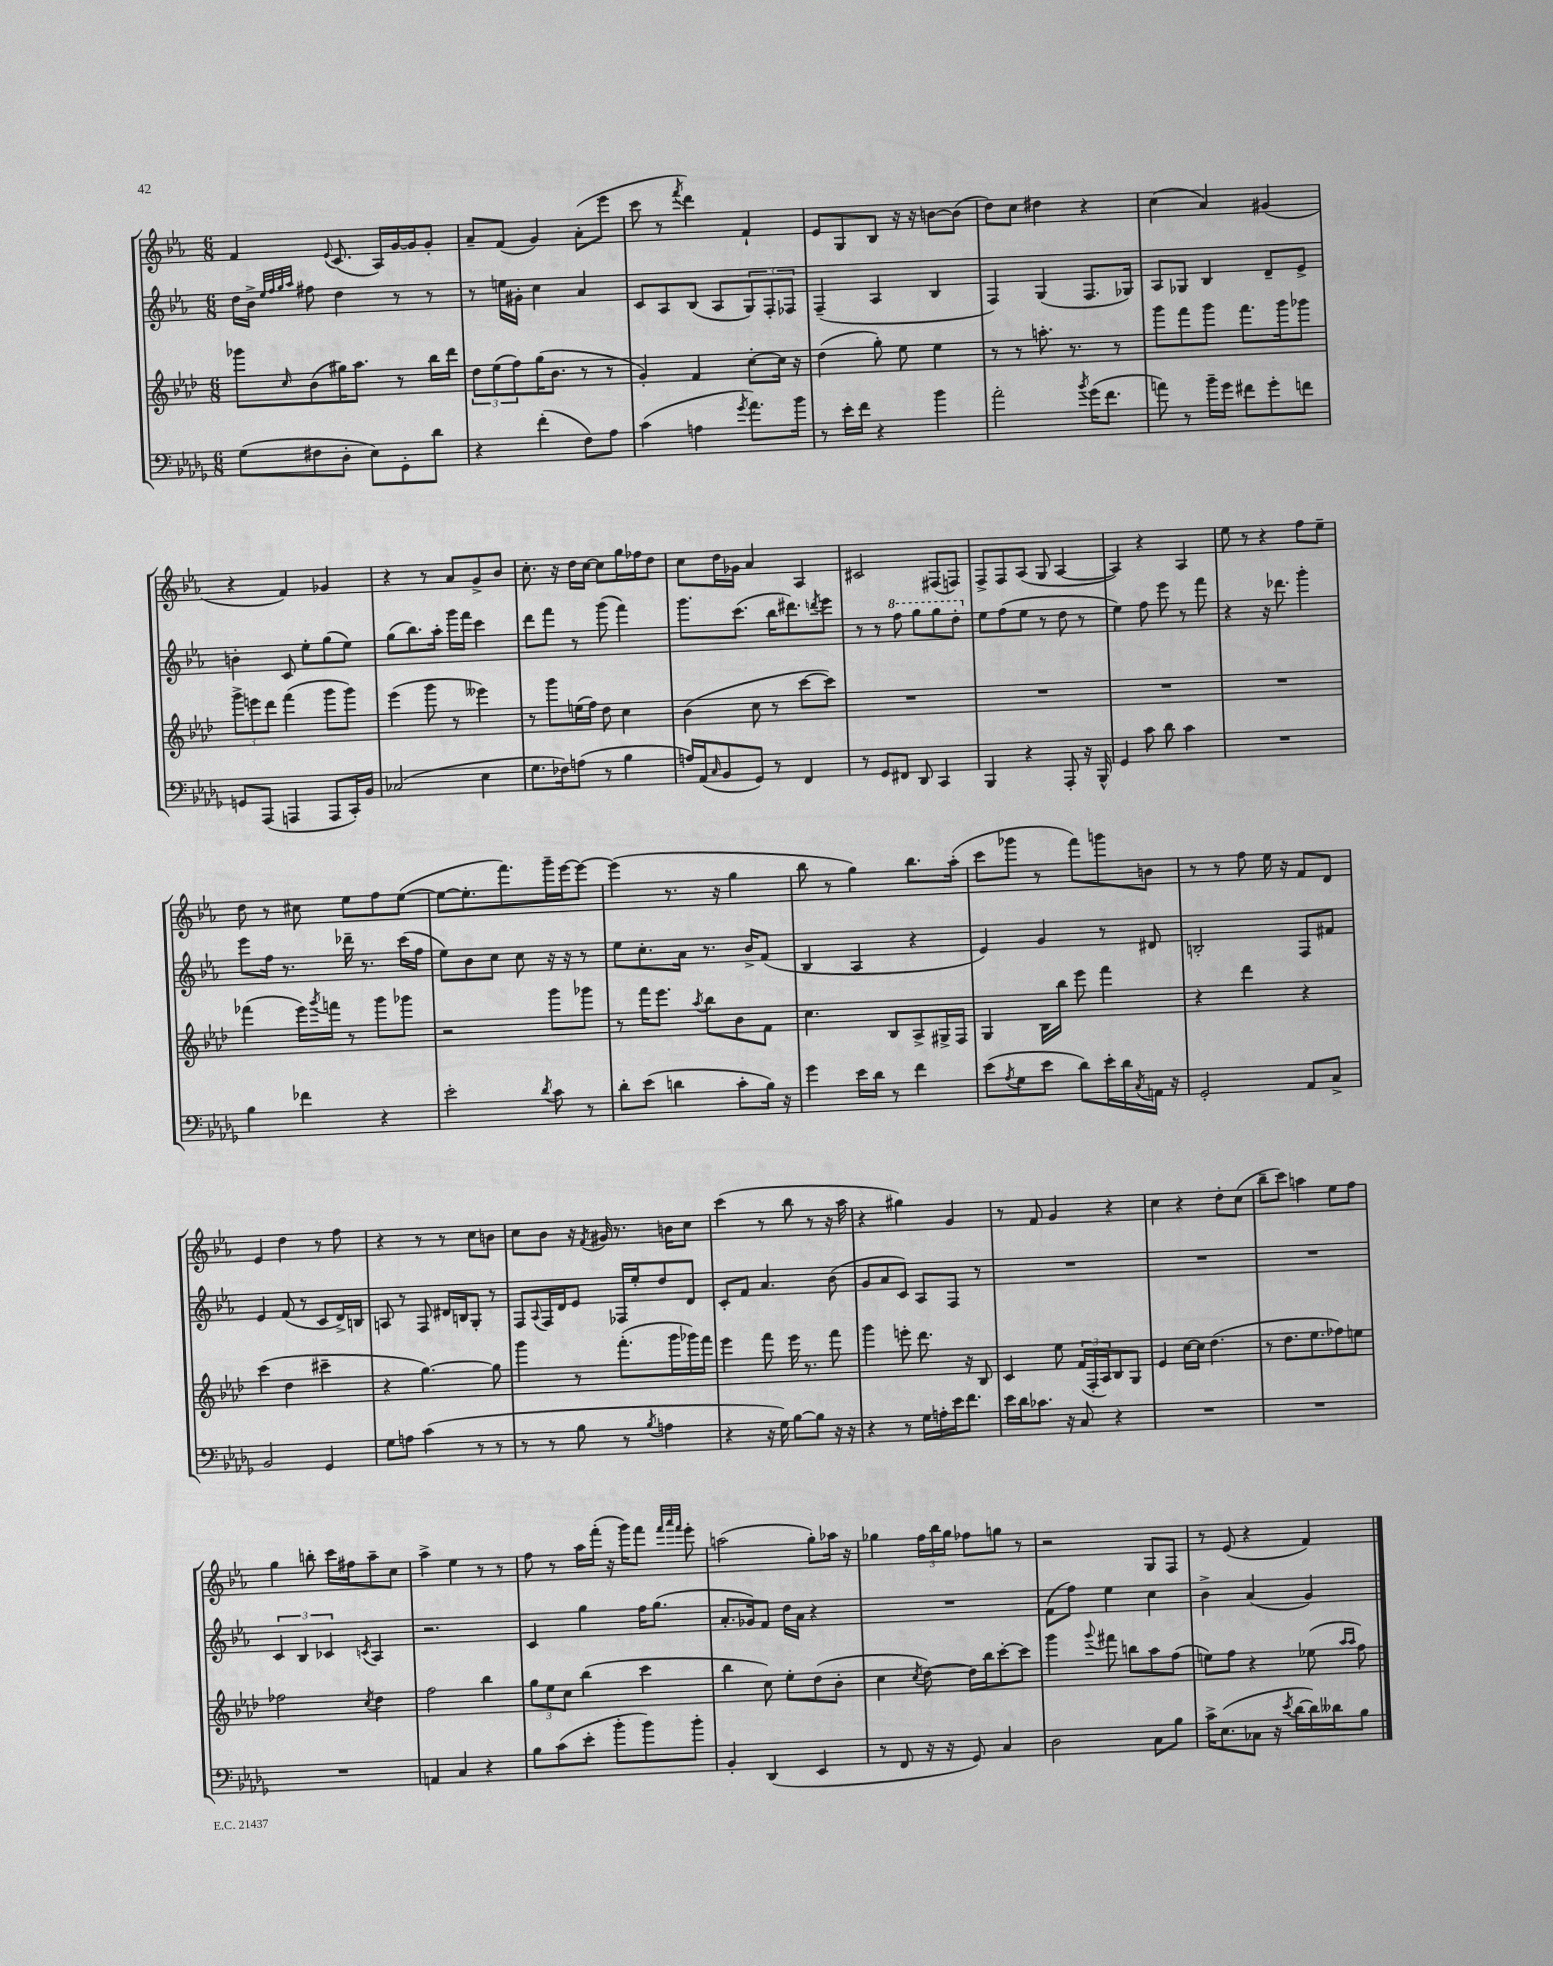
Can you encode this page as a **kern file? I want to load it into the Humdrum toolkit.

**kern	**kern	**kern	**kern
*staff4	*staff3	*staff2	*staff1
*clefF4	*clefG2	*clefG2	*clefG2
*k[b-e-a-d-g-]	*k[b-e-a-d-]	*k[b-e-a-]	*k[b-e-a-]
*M6/8	*M6/8	*M6/8	*M6/8
(8G-	8ggg-	16dd	4f
.	.	16b-^	.
.	.	32qqee-	.
.	.	32qqff	.
.	.	32qqgg	.
.	16qqcc	32qqaa-	.
8F#	(8b-	8ff#	.
.	.	.	8qqe-
8D-'	16gg#)	4dd	(8.c
.	8.aa-	.	.
8E-)	.	.	.
.	.	.	16A-)
8GG-'	8r	8r	[16g
.	.	.	16g]
8d-	16bb-	8r	8g'
.	16ddd-	.	.
=	=	=	=
4r	12dd-	8r	8a-~
.	(12ee-	.	.
.	.	16ee	(8f
.	12ff)	.	.
.	.	16g#'	.
(4f'	(16gg	4cc	4g)
.	8.b-	.	.
8F)	8r	4a-	(8a-'
8A-	8r	.	8eee-
=	=	=	=
(4c	4g')	8c	8ccc
.	.	8A-	8r
.	.	.	8qfff
4A	4f	(8B-	4ddd)
.	.	8A-	.
8qg-	.	.	.
8.a-)	[8cc'	12G)	4f`
.	.	12F'	.
.	16cc]	.	.
.	.	12F-	.
16b-	16r	.	.
=	=	=	=
8r	(4dd-	(4F~	8e-
16e-'	.	.	8G
16f	.	.	.
4r	8gg')	4A-	8B-
.	8ee-	.	16r
.	.	.	16r
4b-	4ee-	4B-	[8b
.	.	.	(8b]
=	=	=	=
2a-'	8r	4F)	8dd)
.	8r	.	8cc
.	8.aa'	(4G	4dd#
.	8.r	.	.
8qb-	.	.	.
(16g-	.	8.F	4r
8.f	.	.	.
.	8r	.	.
.	.	16G-)	.
=	=	=	=
8a)	8ggg	8A-	(4cc
8r	8fff	8G-	.
16b-~	8ggg	4B-	4a-)
16g-	.	.	.
8f#	8.fff	.	.
8g-'	.	8d~	(4g#
.	16ggg	.	.
8f	8ggg-	8e-^	.
=	=	=	=
8GG	12ggg^	4b'	4r
.	12eee	.	.
(8AAA-	.	.	.
.	12ddd-	.	.
4AAA	(4fff	8c	4f)
.	.	8ee-'	.
8AAA	8ggg	(8gg	4g-
16CC')	8ggg)	8ee-)	.
16BB-	.	.	.
=	=	=	=
(2C-	(4eee-	(8gg	4r
.	.	8.bb-)	.
.	8ggg	.	8r
.	.	16aa-'	.
.	8r	16ggg	8a-
.	.	16fff	.
4E-	4eee--)	4ccc	8g^
.	.	.	8b-
=	=	=	=
8.G-	8r	8ddd	8.cc'
.	8ggg	8fff	.
16F-)	.	.	16r
(8A	(16ee	8r	16dd
.	16ff)	.	[16cc
8r	8dd-	(8ggg	8cc]
4B-	4cc	4fff)	16gg
.	.	.	16ff-
.	.	.	8dd
=	=	=	=
16A)	(4b-	8.ggg	8cc
(16AA-	.	.	.
16qqC	.	.	.
8BB-	.	.	16dd
.	.	(8.ccc	16g-
8GG-)	8cc	.	4a-
8r	8r	16bb-	.
.	.	8.ddd#)	.
4FF	[8ccc	.	4A-
.	.	8qddd	.
.	8ccc])	8eee-	.
=	=	=	=
8r	2.r	8r	2c#
8GG-	.	8r	.
8FF#	.	8fff	.
8DD-	.	8ggg	.
4CC	.	8ggg	(8F#
.	.	8ddd'	8F)
=	=	=	=
4BBB-	2.r	8ee-	8F^
.	.	(8ff	8F
4r	.	8ee-	(8A-
.	.	8r	8G
8AAA-'	.	8dd	[4A-
16r	.	8r	.
16BBB-^^	.	.	.
=	=	=	=
4GG-	2.r	4ee-)	4A-])
8c	.	8ff	4r
8d-	.	8eee-	.
4c	.	8r	4A-
.	.	8fff	.
=	=	=	=
2.r	2.r	4r	8ee-
.	.	.	8r
.	.	16r	4r
.	.	8.ddd-	.
.	.	4ggg'	8ff
.	.	.	8ee-~
=	=	=	=
4B-	(4fff-	8eee-	8dd
.	.	16ff	8r
.	.	8.r	.
4f-	16eee-)	.	8cc#
.	8qggg	.	.
.	16fff	.	.
.	8r	16ddd-~	8ee-
.	.	8.r	.
4r	8ggg	.	8ff
.	8ggg-	(16ccc	([8ee-
.	.	16ff	.
=	=	=	=
2e-'	2r	8ee-)	8ee-_
.	.	8b-	8.ee-']
.	.	8cc	.
.	.	.	8.fff)
.	.	8cc	.
8qd-	.	.	.
8c	8ggg	16r	16ggg~
.	.	16r	[16eee-
8r	8ggg-	8r	8eee-_
=	=	=	=
8d-'	8r	8ee-	(4eee-]
(8e-	16fff	8.cc'	.
.	8.eee-	.	.
4d	.	.	8.r
.	.	16a-	.
.	8qaa-	.	.
.	8bb-	8.r	.
.	.	.	16r
8c'	8b-	.	4gg
.	.	16b-^	.
16B-)	8f	(8f	.
16r	.	.	.
=	=	=	=
4g-	4.cc	4B-	8bb-
.	.	.	8r
16e-	.	4A-	4gg)
16d-	.	.	.
8r	8B-	.	.
4f	8A-^	4r	8.bb-
.	16G#^	.	.
.	16F	.	(16aa-'
=	=	=	=
(8e-	4G	4e-)	8ccc
8qA-	.	.	.
8G-	.	.	8ggg-
8e-	16B-	4g	8r
.	16bb-	.	.
8d-)	8eee-	.	8fff)
16e-'	4fff	8r	8ggg
16d-	.	.	.
8qC	.	.	.
16AA	.	8d#	8b
16r	.	.	.
=	=	=	=
2GG-'	4r	2B'	8r
.	.	.	8r
.	4ddd-	.	8ff
.	.	.	16ee-
.	.	.	16r
8AA-	4r	8F	8f
8C^	.	8f#	8d
=	=	=	=
2BB-	(4ccc	4e-	4e-
.	4dd-	(8f	4dd
.	.	8r	.
4GG-	4ccc#~	8c	8r
.	.	16d^)	8ff
.	.	16B	.
=	=	=	=
8G-	4r	8A	4r
8A	.	8r	.
(4c	[4.gg)	8F	8r
.	.	16d#	8r
.	.	16B	.
8r	.	8G'	8cc
8r	8gg]	8r	8b
=	=	=	=
8r	4ggg	8F	8cc
.	.	8qqA-	.
8r	.	16F	8b-
.	.	16d	.
8B-	8r	8e-	16r
.	.	.	8qf
.	.	.	16g#
8r	(8.fff'	16F-	8.r
.	.	16ee-'	.
8qB-	.	.	.
4A	.	8dd	.
.	16ggg	.	16b
.	16ggg-)	8d	8cc
.	16fff	.	.
=	=	=	=
4r	4eee-	8c'	(4ccc
.	.	8f	.
16r	8fff	4.a-	8r
16G-)	.	.	.
[8B-	16eee-	.	8bb-
.	8.r	.	.
8B-]	.	.	8r
16r	8fff	(8b-	16r
16r	.	.	16aa-
=	=	=	=
4r	4ggg	8g	4r
.	.	8a-	.
8r	8eee'	8c)	4gg#)
16G-	8.ddd-	8A-	.
16A'	.	.	.
16e-	.	8F	4g
8.f	16r	.	.
.	8B-	8r	.
=	=	=	=
16e-	4c	2.r	8r
16d-	.	.	.
8.c-	.	.	8f
.	8ee-	.	4g
16r	.	.	.
8C	(24f	.	.
.	24F'	.	.
.	24A-)	.	.
4r	8B-	.	4r
.	8G	.	.
=	=	=	=
2.r	4e-	2.r	4cc
.	[16cc	.	4r
.	16cc]	.	.
.	(4.dd-	.	.
.	.	.	8dd'
.	.	.	(8cc
=	=	=	=
2.r	8r	2.r	8bb-~
.	8.dd-	.	8ccc)
.	.	.	4aa
.	8.ee-	.	.
.	8ff-)	.	8ee-
.	8ee	.	8ff
=	=	=	=
2.r	2ff-	6c	4gg
.	.	6B-	.
.	.	.	8bb'
.	.	6c-	.
.	.	.	16ccc
.	.	.	16ff#
.	8qcc	8qc	.
.	4dd-	4A-	8aa-~
.	.	.	8cc
=	=	=	=
4AA	2ff	2.r	4aa-^
4C	.	.	4ee-
4r	4bb-	.	8r
.	.	.	8r
=	=	=	=
8B-	12gg	4c	8ff
.	12ee-	.	.
(8c	.	.	8r
.	12cc	.	.
8e-'	(4bb-	4gg	16aa-
.	.	.	(16fff'
8b-'	.	.	16r
.	.	.	16ggg)
8b-)	4ccc	16ff	8fff
.	.	(8.gg	.
.	.	.	32qqfff
.	.	.	32qqaaa-
.	.	.	32qqfff
8b-'	.	.	8eee-'
=	=	=	=
4BB-'	4bb-	8.a-'	(2aa
.	.	16g-)	.
(4DD-	8cc)	8f	.
.	8ee-'	16dd	.
.	.	16a-	.
4EE-	(8dd-	4r	8gg')
.	8b-'	.	16aa-
.	.	.	16r
=	=	=	=
8r	4cc	2.r	4gg-
8FF	.	.	.
.	8qcc	.	.
16r	[8dd-)	.	24ff
.	.	.	24bb-
16r	.	.	.
.	.	.	24gg-
8GG-)	16dd-]	.	8ff-
.	16bb-	.	.
4C	[8ccc'	.	8gg
.	8ccc]	.	8r
=	=	=	=
2D-	4ggg	(8f	2r
.	.	8ff)	.
.	8qqggg	.	.
.	8fff#	4ee-	.
.	8bb	.	.
8C	8aa-	4cc	8G
8B-	(8ff	.	8F
=	=	=	=
16c^	8ee)	4b-^	8r
(8.E-	.	.	.
.	8ff	.	(8e-
8C-	4r	(4a-	4r
16r	.	.	.
8qe-	.	.	.
[16d-	.	.	.
16d-])	(8ee-	4g)	4f)
16d--	.	.	.
.	16qqaa-	.	.
.	16qqaa-	.	.
8B-	8ff)	.	.
==	==	==	==
*-	*-	*-	*-
